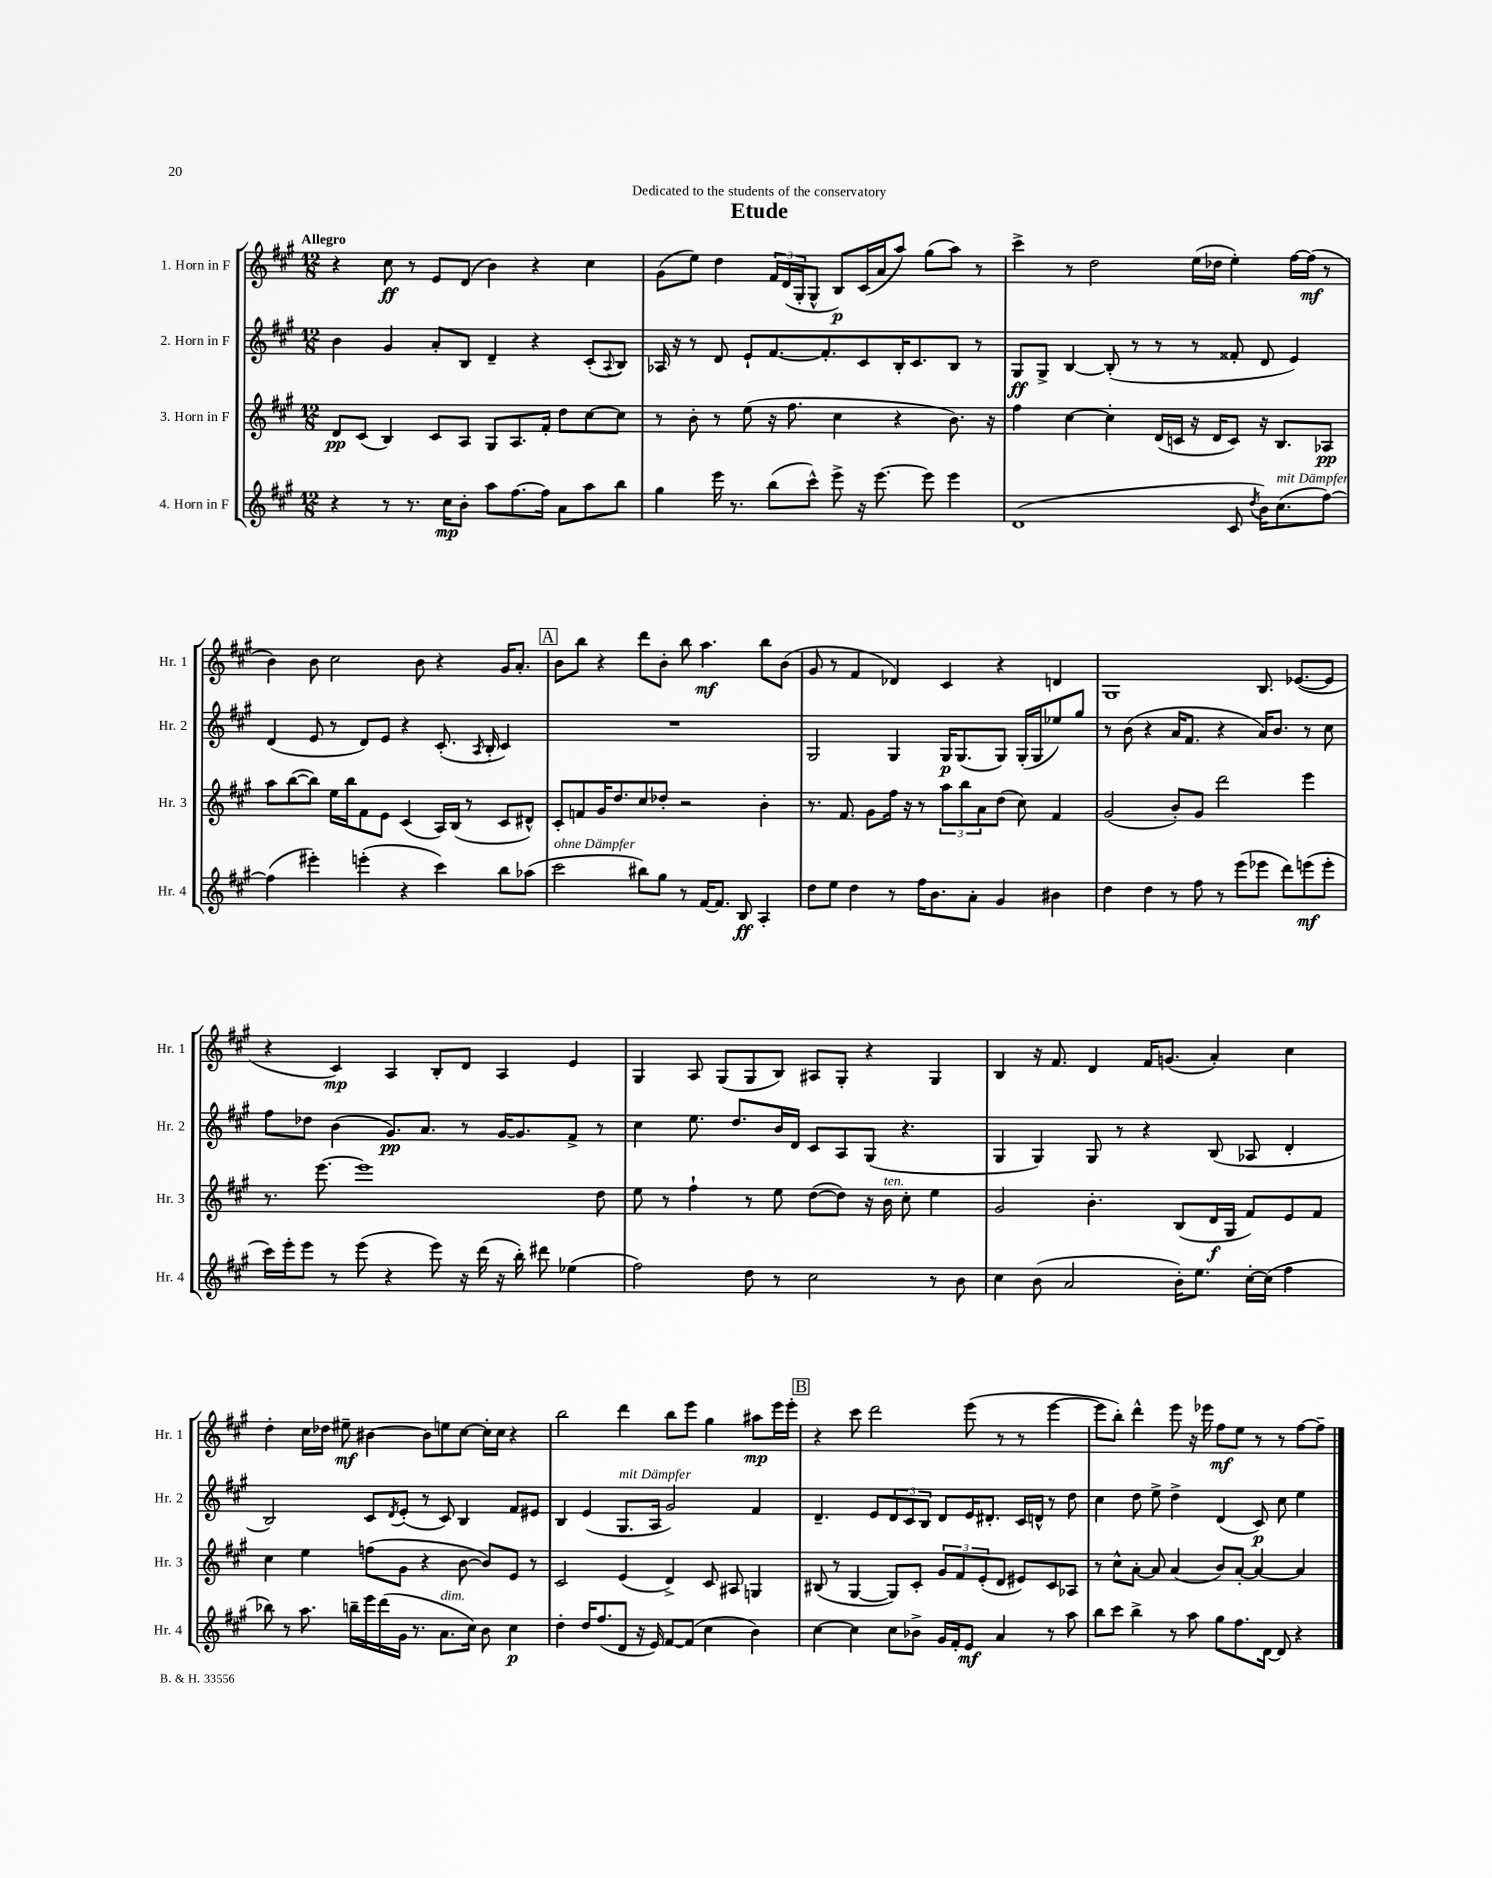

**kern	**dynam	**kern	**dynam	**kern	**dynam	**kern	**dynam
*part4	*part4	*part3	*part3	*part2	*part2	*part1	*part1
*staff4	*staff4	*staff3	*staff3	*staff2	*staff2	*staff1	*staff1
*I"4. Horn in F	*	*I"3. Horn in F	*	*I"2. Horn in F	*	*I"1. Horn in F	*
*I'Hr. 4	*	*I'Hr. 3	*	*I'Hr. 2	*	*I'Hr. 1	*
*clefG2	*	*clefG2	*	*clefG2	*	*clefG2	*
*k[f#c#g#]	*	*k[f#c#g#]	*	*k[f#c#g#]	*	*k[f#c#g#]	*
*M12/8	*	*M12/8	*	*M12/8	*	*M12/8	*
=1	=1	=1	=1	=1	=1	=1	=1
!	!	!	!	!	!	!LO:TX:a:B:t=Allegro	!
4r	.	8d/L	pp	4b\	.	4r	.
.	.	(8c#/J	.	.	.	.	.
8r	.	4B/)	.	4g#/	.	8cc#\	ff
8.r	.	.	.	.	.	8r	.
.	.	8c#/L	.	8a'/L	.	8e/L	.
16cc#\KL	mp	.	.	.	.	.	.
8b'\J	.	8A/J	.	8B/J	.	(8d/J	.
8aa\L	.	8G#/L	.	4d~/	.	4b\)	.
[8.ff#\	.	8.A/	.	.	.	.	.
.	.	.	.	4r	.	4r	.
16ff#\Jk]	.	16f#'/Jk	.	.	.	.	.
8a\L	.	8dd\L	.	.	.	.	.
8aa\	.	[8cc#\	.	(8c#'/L	.	4cc#\	.
.	.	.	.	8qqA/	.	.	.
8bb\J	.	8cc#\J]	.	8B/J)	.	.	.
=2	=2	=2	=2	=2	=2	=2	=2
4gg#\	.	8r	.	16A-X/	.	(8g#\L	.
.	.	.	.	16r	.	.	.
.	.	8b'\	.	8r	.	8ee\J)	.
16eee\	.	8r	.	8d/	.	4dd\	.
8.r	.	.	.	.	.	.	.
.	.	(8ee\	.	8e`/L	.	.	.
(8bb\L	.	16r	.	[8.f#/	.	24f#/LL	.
.	.	.	.	.	.	(24d/	.
.	.	8.ff#\	.	.	.	.	.
.	.	.	.	.	.	24G#'/J	.
8ccc#^^\J)	.	.	.	.	.	8G#^^/J	.
.	.	.	.	8.f#'/]	.	.	.
8eee^\	.	4cc#\	.	.	.	8B/L)	p
16r	.	.	.	8c#/	.	(16c#/L	.
[8.eee\	.	.	.	.	.	16a/J	.
.	.	4r	.	16B'/K	.	8aa/J)	.
.	.	.	.	8.c#/	.	.	.
8eee\]	.	.	.	.	.	(8gg#\L	.
4eee\	.	8.b\)	.	8B/J	.	8aa\J)	.
.	.	.	.	8r	.	8r	.
.	.	16r	.	.	.	.	.
=3	=3	=3	=3	=3	=3	=3	=3
(1d	.	4ff#\	.	8G#/L	ff	4ccc#^\	.
.	.	.	.	8G#^/J	.	.	.
.	.	[4cc#\	.	[4B/	.	8r	.
.	.	.	.	.	.	2dd\	.
.	.	4cc#'\]	.	(8B'/]	.	.	.
.	.	.	.	8r	.	.	.
.	.	(16d/LL	.	8r	.	.	.
.	.	16cn/JJ	.	.	.	.	.
.	.	16r	.	8r	.	(16ee\LL	.
.	.	16d/KL	.	.	.	16dd-X\JJ	.
8c#/	.	8c/J)	.	8f##X'/	.	4ee'\)	.
8qdd/	.	.	.	.	.	.	.
16b\KL)	.	16r	.	8d/	.	.	.
!LO:TX:a:i:t=mit Dämpfer	!	!	!	!	!	!	!
(8.cc#\	.	8.B/L	.	.	.	.	.
.	.	.	.	4e/)	.	[16ff#\LL	.
.	.	.	.	.	.	(16ff#\JJ]	mf
[8ff#\J)	.	8A-X/J	pp	.	.	8r	.
!!LO:LB:g=z
=4	=4	=4	=4	=4	=4	=4	=4
(4ff#\]	.	8aa\L	.	(4d/	.	4b\)	.
.	.	([8bb\	.	.	.	.	.
4eee#X'\)	.	8bb\J])	.	8e/	.	8b\	.
.	.	16ee\LL	.	8r	.	2cc#\	.
.	.	16bb\J	.	.	.	.	.
(4eeen'\	.	8f#\	.	8d/L)	.	.	.
.	.	8e\J	.	8e/J	.	.	.
4r	.	(4c#/	.	4r	.	.	.
.	.	.	.	.	.	8b\	.
4ccc#\)	.	16A/LL)	.	(8.c#'/	.	4r	.
.	.	(16B/JJ	.	.	.	.	.
.	.	8r	.	.	.	.	.
.	.	.	.	8qA/	.	.	.
.	.	.	.	16B'/	.	.	.
8bb\L	.	8c#/L	.	4c#/)	.	16g#/KL	.
.	.	.	.	.	.	8.a'/J	.
(8aa-X\J	.	8d#X^^/J)	.	.	.	.	.
!!LO:REH:place=s1:t=A
=5	=5	=5	=5	=5	=5	=5	=5
!LO:TX:a:i:t=ohne Dämpfer	!	!	!	!	!	!	!
2ccc#\	.	8c#'/L	.	1.r	.	8b\L	.
.	.	8fn/	.	.	.	8bb\J	.
.	.	16g#/K	.	.	.	4r	.
.	.	8.dd/	.	.	.	.	.
8bb#X\L)	.	8cc#/	.	.	.	8ddd\L	.
8gg#\J	.	8dd-X'/J	.	.	.	8b'\J	.
8r	.	2r	.	.	.	8bb\	.
[16f#/KL	.	.	.	.	.	4.aa\	mf
8.f#/J]	.	.	.	.	.	.	.
8B/	ff	.	.	.	.	.	.
4A'/	.	4b'\	.	.	.	8bb\L	.
.	.	.	.	.	.	(8b\J	.
=6	=6	=6	=6	=6	=6	=6	=6
8dd\L	.	8.r	.	2G#/	.	8g#/	.
8ee\J	.	.	.	.	.	8r	.
.	.	8.f#/	.	.	.	.	.
4dd\	.	.	.	.	.	4f#/	.
.	.	8g#\L	.	.	.	.	.
8r	.	16ff#\Jk	.	4G#/	.	4d-X/)	.
.	.	16r	.	.	.	.	.
16ff#\KL	.	8r	.	.	.	.	.
8.b\	.	.	.	.	.	.	.
.	.	12aa\L	.	16G#/KL	p	4c#/	.
.	.	.	.	(8.G#/	.	.	.
.	.	12bb\	.	.	.	.	.
8a'\J	.	.	.	.	.	.	.
.	.	12a\	.	.	.	.	.
4g#/	.	(8dd\J	.	8G#/J)	.	4r	.
.	.	8cc#\)	.	(16G#'/LL	.	.	.
.	.	.	.	16G#/J	.	.	.
4b#X\	.	4f#/	.	8ee-X/)	.	4dn/	.
.	.	.	.	8gg#/J	.	.	.
=7	=7	=7	=7	=7	=7	=7	=7
4dd\	.	(2g#/	.	8r	.	1G#	.
.	.	.	.	(8b\	.	.	.
4dd\	.	.	.	4r	.	.	.
8r	.	8b'/L)	.	16a/KL	.	.	.
.	.	.	.	8.f#/J	.	.	.
8ff#\	.	8g#/J	.	.	.	.	.
8r	.	2ddd\	.	4r	.	.	.
(8eee\L	.	.	.	.	.	.	.
8eee-X\J	.	.	.	16a/KL)	.	8.B/	.
.	.	.	.	8.b/J	.	.	.
8ddd\L)	.	.	.	.	.	.	.
.	.	.	.	.	.	([8.e-X/L	.
(8eeen\	mf	4eee\	.	8r	.	.	.
8eee'\J	.	.	.	8cc#\	.	8e-/J]	.
!!LO:LB:g=z
=8	=8	=8	=8	=8	=8	=8	=8
16ccc#\LL)	.	8.r	.	8ff#\L	.	4r	.
16eee'\J	.	.	.	.	.	.	.
8eee\J	.	.	.	8dd-X\J	.	.	.
.	.	[8.eee\	.	.	.	.	.
8r	.	.	.	(4b\	.	4c#/)	mp
(8eee\	.	1eee]	.	.	.	.	.
4r	.	.	.	8.g#/L)	pp	4A/	.
.	.	.	.	8.a/J	.	.	.
8eee\)	.	.	.	.	.	8B'/L	.
16r	.	.	.	8r	.	8d/J	.
(16ddd\	.	.	.	.	.	.	.
16r	.	.	.	[16g#/KL	.	4A/	.
16bb'\)	.	.	.	8.g#/]	.	.	.
8ddd#X\	.	.	.	.	.	.	.
(4ee-X\	.	.	.	8f#^/J	.	4e/	.
.	.	8dd\	.	8r	.	.	.
=9	=9	=9	=9	=9	=9	=9	=9
2ff#\)	.	8ee\	.	4cc#\	.	4G#/	.
.	.	8r	.	.	.	.	.
.	.	4ff#`\	.	8.ee\	.	8A/	.
.	.	.	.	.	.	(8G#/L	.
.	.	.	.	8.dd/L	.	.	.
8dd\	.	8r	.	.	.	8G#/	.
8r	.	8ee\	.	16b/L	.	8B/J)	.
.	.	.	.	16d/JJ	.	.	.
2cc#\	.	([8dd\L	.	8c#/L	.	8A#X/L	.
.	.	8dd\J])	.	8A/	.	8G#'/J	.
.	.	16r	.	(8G#/J	.	4r	.
!	!	!LO:TX:a:i:t=ten.	!	!	!	!	!
.	.	16b\	.	.	.	.	.
.	.	8cc#'\	.	4.r	.	.	.
8r	.	4ee\	.	.	.	4G#/	.
8b\	.	.	.	.	.	.	.
=10	=10	=10	=10	=10	=10	=10	=10
4cc#\	.	2g#/	.	4G#/	.	4B/	.
(8b\	.	.	.	4G#/)	.	16r	.
.	.	.	.	.	.	8.f#/	.
2a/	.	.	.	.	.	.	.
.	.	4.b'\	.	8G#/	.	4d/	.
.	.	.	.	8r	.	.	.
.	.	.	.	4r	.	16f#/KL	.
.	.	.	.	.	.	(8.gn/J	.
16b'\KL)	.	(8B/L	.	.	.	.	.
8.ee\J	.	.	.	.	.	.	.
.	.	16d/L	f	(8B/	.	4a'/)	.
.	.	16G#/JJ	.	.	.	.	.
[16cc#'\LL	.	8f#/L)	.	8A-X/	.	.	.
(16cc#\JJ]	.	.	.	.	.	.	.
4ff#\	.	8e/	.	4d'/	.	4cc#\	.
.	.	8f#/J	.	.	.	.	.
!!LO:LB:g=z
=11	=11	=11	=11	=11	=11	=11	=11
8bb-X\)	.	4cc#\	.	2B/)	.	4dd'\	.
8r	.	.	.	.	.	.	.
8.aa\	.	4ee\	.	.	.	16cc#\LL	.
.	.	.	.	.	.	16dd-X\JJ	.
.	.	.	.	.	.	8ee#X~\	mf
16bbn~\LL	.	.	.	.	.	.	.
16eee\	.	(8ffn\L	.	8c#/L	.	[4b#X\	.
(16ddd\	.	.	.	.	.	.	.
.	.	.	.	8qd/	.	.	.
16g#\JJ	.	8g#\J	.	(8e'/J	.	.	.
8.r	.	.	.	.	.	.	.
.	.	4r	.	8r	.	8b#\L]	.
!LO:TX:a:i:t=dim.	!	!	!	!	!	!	!
8.a\L	.	.	.	8c#/)	.	8een\	.
.	.	[8b\	.	4B/	.	[8cc#\J	.
16cc#\Jk)	.	.	.	.	.	.	.
8b\	.	8b/L])	.	.	.	16cc#'\LL]	.
.	.	.	.	.	.	16cc#\JJ	.
4cc#\	p	8e/J	.	8f#/L	.	4r	.
.	.	8r	.	8e#X/J	.	.	.
=12	=12	=12	=12	=12	=12	=12	=12
4dd'\	.	2c#/	.	4B/	.	2bb\	.
16dd/KL	.	.	.	(4e/	.	.	.
(8.ff#/	.	.	.	.	.	.	.
!	!	!	!	!LO:TX:a:i:t=mit Dämpfer	!	!	!
8d/J	.	(4e/	.	8.G#/L	.	4ddd\	.
16r	.	.	.	.	.	.	.
16e/)	.	.	.	16A/Jk	.	.	.
[8f#/L	.	4d^/)	.	2g#/)	.	8bb\L	.
(8f#/J]	.	.	.	.	.	8eee\J	.
4cc#\	.	8c#/	.	.	.	4gg#\	.
.	.	8A#X/	.	.	.	.	.
4b\)	.	4Gn/	.	4f#/	.	8aa#X\L	mp
.	.	.	.	.	.	16eee\L	.
.	.	.	.	.	.	16eee'\JJ	.
!!LO:REH:place=s1:t=B
=13	=13	=13	=13	=13	=13	=13	=13
[4cc#\	.	(8B#X/	.	4.d~/	.	4r	.
.	.	8r	.	.	.	.	.
4cc#\]	.	[4G#/	.	.	.	8ccc#\	.
.	.	.	.	8e/L	.	2ddd\	.
8cc#\L	.	8G#/L])	.	12d/	.	.	.
.	.	.	.	12c#/	.	.	.
8b-X^\J	.	8c#'/J	.	.	.	.	.
.	.	.	.	12B/J	.	.	.
16g#/LL	.	12g#/L	.	8d/L	.	.	.
16f#'/J	.	.	.	.	.	.	.
.	.	12f#/	.	.	.	.	.
8e/J	mf	.	.	16e/K	.	(8eee\	.
.	.	(12e'/	.	.	.	.	.
.	.	.	.	8.d#X'/J	.	.	.
4a/	.	8d/J	.	.	.	8r	.
.	.	8e#X/L)	.	16c#/LL	.	8r	.
.	.	.	.	16dn^^/JJ	.	.	.
8r	.	8c#/	.	8r	.	[4eee\	.
8aa\	.	8A-X/J	.	8dd\	.	.	.
=14	=14	=14	=14	=14	=14	=14	=14
8bb\L	.	8r	.	4cc#\	.	8eee\L]	.
8ccc#\J	.	8cc#^^\L	.	.	.	8bb'\J)	.
4bb^\	.	[8a'\J	.	8dd\	.	4ddd^^\	.
.	.	8a/]	.	8ee^\	.	.	.
8r	.	(4a/	.	4dd^\	.	8eee\	.
8aa\	.	.	.	.	.	16r	.
.	.	.	.	.	.	16eee-X\	.
8gg#\L	.	8b/L)	.	(4d/	.	8ff#\L	mf
8.ff#\	.	[8a'/J	.	.	.	8ee\J	.
.	.	4a/_	.	8c#/)	p	8r	.
[16d\Jk	.	.	.	.	.	.	.
8d/]	.	.	.	8cc#\	.	8r	.
4r	.	4a/]	.	4ee\	.	[8ff#\L	.
.	.	.	.	.	.	8ff#~\J]	.
==	==	==	==	==	==	==	==
*-	*-	*-	*-	*-	*-	*-	*-
